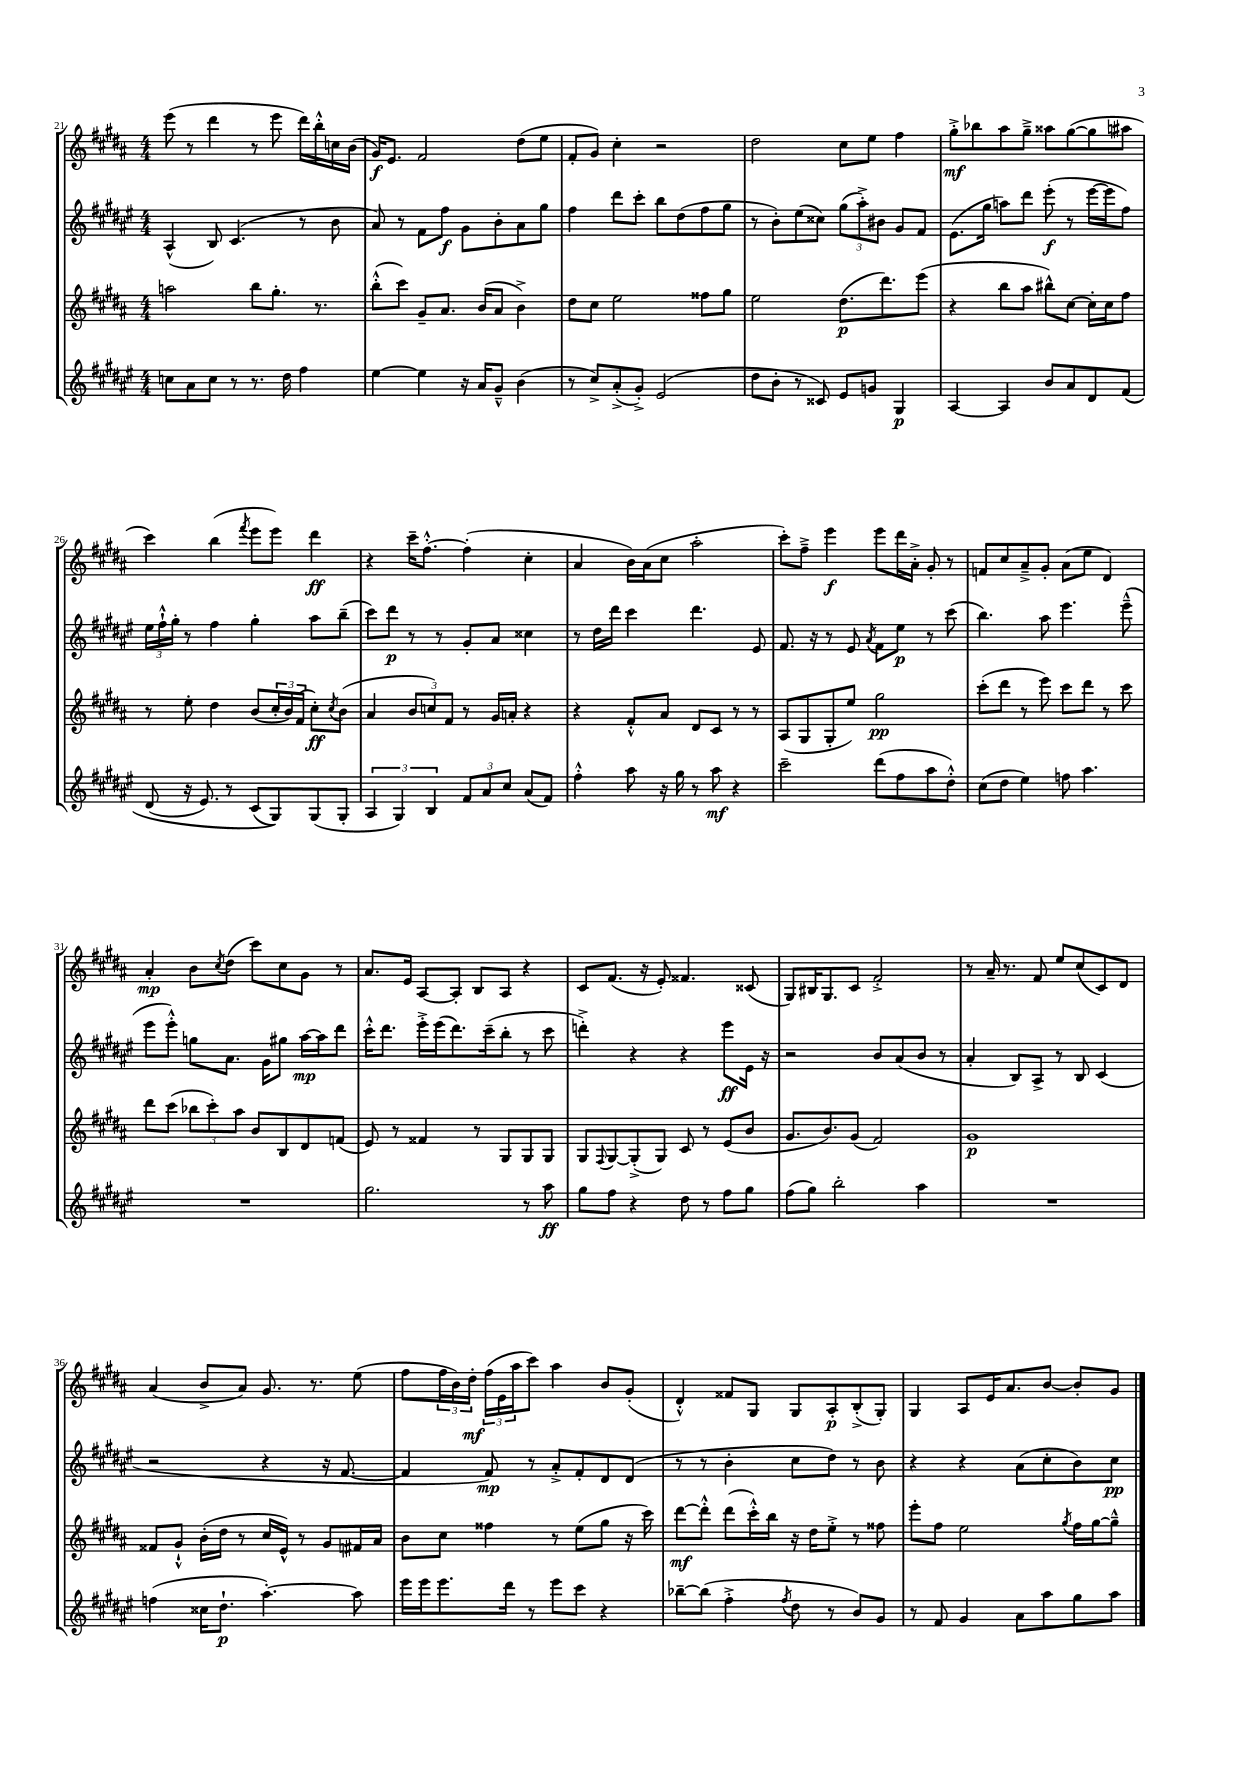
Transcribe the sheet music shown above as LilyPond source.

<<
\new StaffGroup <<
\new Staff = "s0" {
    \clef treble \key b \major \numericTimeSignature \time 4/4
    e'''8( r8 dis'''4 r8 e'''8 dis'''16) b''16-.-^ c''16 b'16( |
    gis'16\f) e'8. fis'2 dis''8( e''8 |
    fis'8-. gis'8) cis''4-. r2 |
    dis''2 cis''8 e''8 fis''4 |
    gis''8-.->\mf bes''8 ais''8 gis''8---> aisis''8 gis''8~( gis''8 ais''8 |
    cis'''4) b''4( \acciaccatura { fis'''8 } e'''8 e'''8) dis'''4\ff |
    r4 cis'''16-- fis''8.~-.-^ fis''4-.( cis''4-. |
    ais'4 b'16) ais'16( cis''8 ais''2-. |
    cis'''8-.) fis''8---> e'''4\f e'''8 dis'''16 ais'16-.-> gis'8-. r8 |
    f'8 cis''8 ais'8---> gis'8-. ais'8( e''8 dis'4) |
    ais'4-.\mp b'8 \acciaccatura { cis''8 } dis''8( cis'''8) cis''8 gis'8 r8 |
    ais'8. e'16 ais8~ ais8-. b8 ais8 r4 |
    cis'8 fis'8.( r16 e'8-.) fisis'4. cisis'8( |
    gis8) bis16 gis8. cis'8 fis'2-.-> |
    r8 ais'16-- r8. fis'8 e''8 cis''8( cis'8) dis'8 |
    ais'4( b'8-> ais'8) gis'8. r8. e''8( |
    fis''8 \tuplet 3/2 { fis''16 b'16) dis''16-.\mf } \tuplet 3/2 { fis''16( e'16 ais''16 } cis'''8) ais''4 b'8 gis'8-.( |
    dis'4-.-^) fisis'8 gis8 gis8 ais8-.\p b8-.->( gis8-.) |
    gis4 ais8 e'16 ais'8. b'8~ b'8-. gis'8 \bar "|." |
}
\new Staff = "s1" {
    \clef treble \key fis \major \numericTimeSignature \time 4/4
    ais4-^( b8) cis'4.( r8 b'8 |
    ais'8) r8 fis'8 fis''8\f gis'8 b'8-. ais'8 gis''8 |
    fis''4 dis'''8 cis'''8-. b''8 dis''8( fis''8 gis''8 |
    r8 b'8-.) eis''8( cisis''8) \tuplet 3/2 { gis''8( ais''8-.->) bis'8 } gis'8 fis'8 |
    eis'8.( gis''16 a''8) dis'''8 eis'''8-.\f( r8 eis'''16~ eis'''16 fis''8) |
    \tuplet 3/2 { eis''16 fis''16-!-^ gis''16-. } r8 fis''4 gis''4-. ais''8 b''8--( |
    cis'''8) dis'''8\p r8 r8 gis'8-. ais'8 cisis''4 |
    r8 dis''16 dis'''16 cis'''4 dis'''4. eis'8 |
    fis'8. r16 r8 eis'8 \acciaccatura { ais'8 } fis'8 eis''8\p r8 cis'''8( |
    b''4.) ais''8 eis'''4. eis'''8---^( |
    eis'''8 eis'''8-.-^) g''8 ais'8. gis'16 gis''8 ais''16~\mp ais''16 dis'''8 |
    cis'''16-.-^ dis'''8. eis'''16-.-> eis'''16( dis'''8.) cis'''16--( b''8-. r8 cis'''8 |
    d'''4-.->) r4 r4 eis'''8\ff eis'16 r16 |
    r2 b'8 ais'8( b'8 r8 |
    ais'4-. b8) ais8-> r8 b8 cis'4( |
    r2 r4 r16 fis'8.~ |
    fis'4 fis'8\mp) r8 ais'8-.-> fis'8-. dis'8 dis'8( |
    r8 r8 b'4-. cis''8 dis''8) r8 b'8 |
    r4 r4 ais'8( cis''8-. b'8) cis''8\pp \bar "|." |
}
\new Staff = "s2" {
    \clef treble \key b \major \numericTimeSignature \time 4/4
    a''2 b''8 gis''8.-. r8. |
    b''8-.-^( cis'''8) gis'8-- ais'8. b'16( ais'8 b'4->) |
    dis''8 cis''8 e''2 fisis''8 gis''8 |
    e''2 dis''8.\p( dis'''8.) e'''8( |
    r4 b''8 ais''8 bis''8-^) cis''8~ cis''16-. cis''16 fis''8 |
    r8 e''8-. dis''4 b'8( \tuplet 3/2 { cis''16-. b'16) fis'16( } cis''8-.\ff) \acciaccatura { cis''8 } b'8( |
    ais'4 \tuplet 3/2 { b'8 c''8) fis'8 } r8 gis'16 a'16-. r4 |
    r4 fis'8-.-^ ais'8 dis'8 cis'8 r8 r8 |
    ais8( gis8 gis8-. e''8) gis''2\pp |
    cis'''8-.( dis'''8 r8 e'''8) cis'''8 dis'''8 r8 cis'''8 |
    dis'''8 cis'''8( \tuplet 3/2 { bes''8 cis'''8-.) ais''8 } b'8 b8 dis'8 f'8( |
    e'8) r8 fisis'4 r8 gis8 gis8 gis8 |
    gis8 \appoggiatura { fis8 } gis8~ gis8-.->( gis8) cis'8 r8 e'8( b'8 |
    gis'8. b'8.) gis'8( fis'2) |
    gis'1\p |
    fisis'8 gis'8-!-^ b'16-.( dis''16 r8 cis''16 e'16-^) r8 gis'8 fis'16 ais'16 |
    b'8 cis''8 fisis''4 r8 e''8( gis''8 r16 cis'''16) |
    dis'''8~\mf dis'''8-.-^ dis'''8( cis'''16-.-^) b''16 r16 dis''16 e''8-.-> r8 fisis''8 |
    e'''8-. fis''8 e''2 \acciaccatura { gis''8 } fis''16 gis''16~ gis''8---^ \bar "|." |
}
\new Staff = "s3" {
    \clef treble \key fis \major \numericTimeSignature \time 4/4
    c''8 ais'8 c''8 r8 r8. dis''16 fis''4 |
    eis''4~ eis''4 r16 ais'16 gis'8---^ b'4( |
    r8 cis''8->) ais'8-.->( gis'8-.->) eis'2( |
    dis''8 b'8-. r8 cisis'8) eis'8 g'8 gis4\p |
    ais4~ ais4 b'8 ais'8 dis'8 fis'8\( |
    dis'8( r16 eis'8.) r8 cis'8( gis8)\) gis8( gis8-. |
    \tuplet 3/2 { ais4 gis4) b4 } \tuplet 3/2 { fis'8 ais'8 cis''8 } ais'8( fis'8) |
    fis''4-.-^ ais''8 r16 gis''16 r8 ais''8\mf r4 |
    cis'''2-- dis'''8( fis''8 ais''8 dis''8-.-^) |
    cis''8( dis''8 eis''4) f''8 ais''4. |
    R1 |
    gis''2. r8 ais''8\ff |
    gis''8 fis''8 r4 dis''8 r8 fis''8 gis''8 |
    fis''8( gis''8) b''2-. ais''4 |
    R1 |
    f''4( cisis''16 dis''8.-!\p ais''4.~-.) ais''8 |
    eis'''16 eis'''16 eis'''8. dis'''16 r8 eis'''8 cis'''8 r4 |
    bes''8~-- bes''8( fis''4-.-> \acciaccatura { fis''8 } dis''8 r8 b'8) gis'8 |
    r8 fis'8 gis'4 ais'8 ais''8 gis''8 ais''8 \bar "|." |
}
>>
>>
\layout { \context { \Score currentBarNumber = #21 } }
